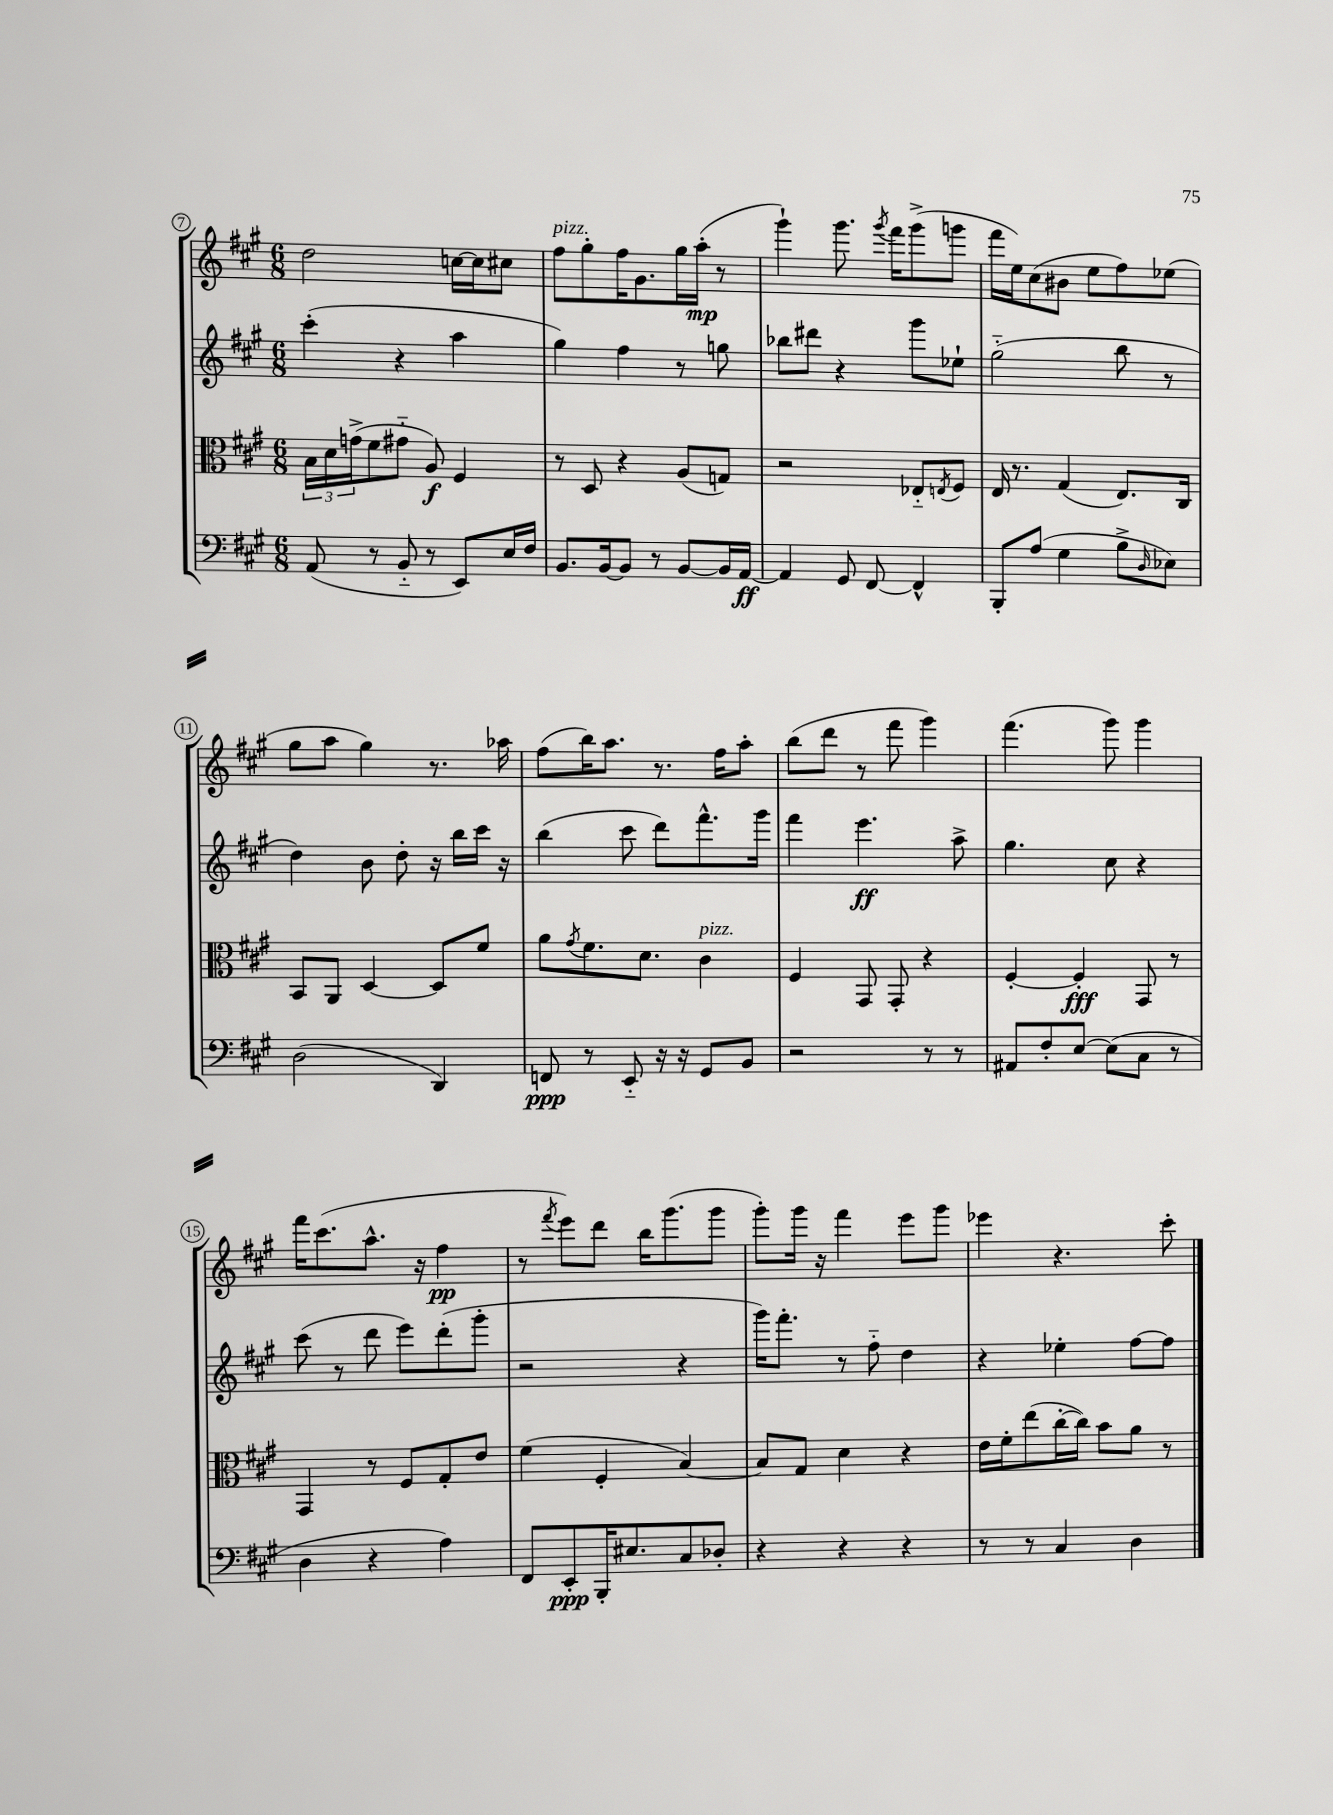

**kern	**kern	**kern	**kern
*staff4	*staff3	*staff2	*staff1
*clefF4	*clefC3	*clefG2	*clefG2
*k[f#c#g#]	*k[f#c#g#]	*k[f#c#g#]	*k[f#c#g#]
*M6/8	*M6/8	*M6/8	*M6/8
(8AA	24B	(4ccc#'	2dd
.	24d	.	.
.	(24g^	.	.
8r	8f#	.	.
8BB'~	8g#'~	4r	.
8r	8A)	.	.
8EE)	4F#	4aa	[16cc
.	.	.	16cc]
16E	.	.	8cc#
16F#	.	.	.
=	=	=	=
8.BB	8r	4gg#)	8ff#
.	8D	.	8gg#'
[16BB	.	.	.
8BB]	4r	4ff#	16ff#
.	.	.	8.g#
8r	.	.	.
[8BB	(8A	8r	16gg#
.	.	.	(16aa'
16BB]	8G)	8gg	8r
[16AA	.	.	.
=	=	=	=
4AA]	2r	8bb-	4ggg#`)
.	.	8ddd#	.
8GG#	.	4r	8.ggg#
[8FF#	.	.	.
.	.	.	8qggg#
.	.	.	16fff#
4FF#^^]	8E-'~	8ggg#	(8ggg#^
.	8qE	.	.
.	8F#	8ee-`	8ggg
=	=	=	=
8BBB'	16E	(2gg#'~	16fff#
.	8.r	.	16ee)
(8A	.	.	(8cc#
4G#	(4G#	.	8b#
.	.	.	8ee
8B^	8.E)	8bb	8ff#)
16qqD	.	.	.
8E-)	.	8r	(8ee-
.	16C#	.	.
=	=	=	=
(2D	8BB	4dd)	8gg#
.	8AA	.	8aa
.	[4D	8b	4gg#)
.	.	8dd'	.
4DD)	8D]	16r	8.r
.	.	16bb	.
.	8f#	16ccc#	.
.	.	16r	16aa-
=	=	=	=
8FF	8a	(4bb	(8ff#
.	8qg#	.	.
8r	8.f#	.	16bb)
.	.	.	8.aa
8EE'~	.	8ccc#	.
.	8.d	.	.
16r	.	8ddd)	8.r
16r	.	.	.
8GG#	4c#	8.fff#^^	.
.	.	.	16ff#
8BB	.	.	8aa'
.	.	16ggg#	.
=	=	=	=
2r	4F#	4fff#	(8bb
.	.	.	8ddd
.	8GG#	4.eee	8r
.	8GG#'	.	8fff#
8r	4r	.	4ggg#)
8r	.	8aa^	.
=	=	=	=
8AA#	[4F#'	4.gg#	(4.fff#
8F#'	.	.	.
[8E	4F#']	.	.
(8E]	.	8cc#	8ggg#)
8C#	8GG#	4r	4ggg#
8r	8r	.	.
=	=	=	=
4D	4GG#	(8ccc#	16fff#
.	.	.	(8.ccc#
.	.	8r	.
4r	8r	8ddd	8.aa^^
.	8F#	8eee)	.
.	.	.	16r
4A)	8G#'	(8ddd'	4ff#
.	8e	8ggg#'	.
=	=	=	=
8FF#	(4f#	2r	8r
.	.	.	8qfff#
8EE'	.	.	8eee)
16BBB'	4F#'	.	8ddd
8.E#	.	.	.
.	.	.	16bb
.	.	.	(8.ggg#
8C#	[4B)	4r	.
8D-'	.	.	8ggg#
=	=	=	=
4r	8B]	16ggg#)	8ggg#')
.	.	8.fff#'	.
.	8G#	.	16ggg#
.	.	.	16r
4r	4d	8r	4fff#
.	.	8ff#'~	.
4r	4r	4dd	8eee
.	.	.	8ggg#
=	=	=	=
8r	16e	4r	4eee-
.	16f#'	.	.
8r	(8ee	.	.
4C#	[16cc#'	4ee-'	4.r
.	16cc#])	.	.
.	8b	.	.
4D	8a	[8ff#	.
.	8r	8ff#]	8ccc#'
==	==	==	==
*-	*-	*-	*-
